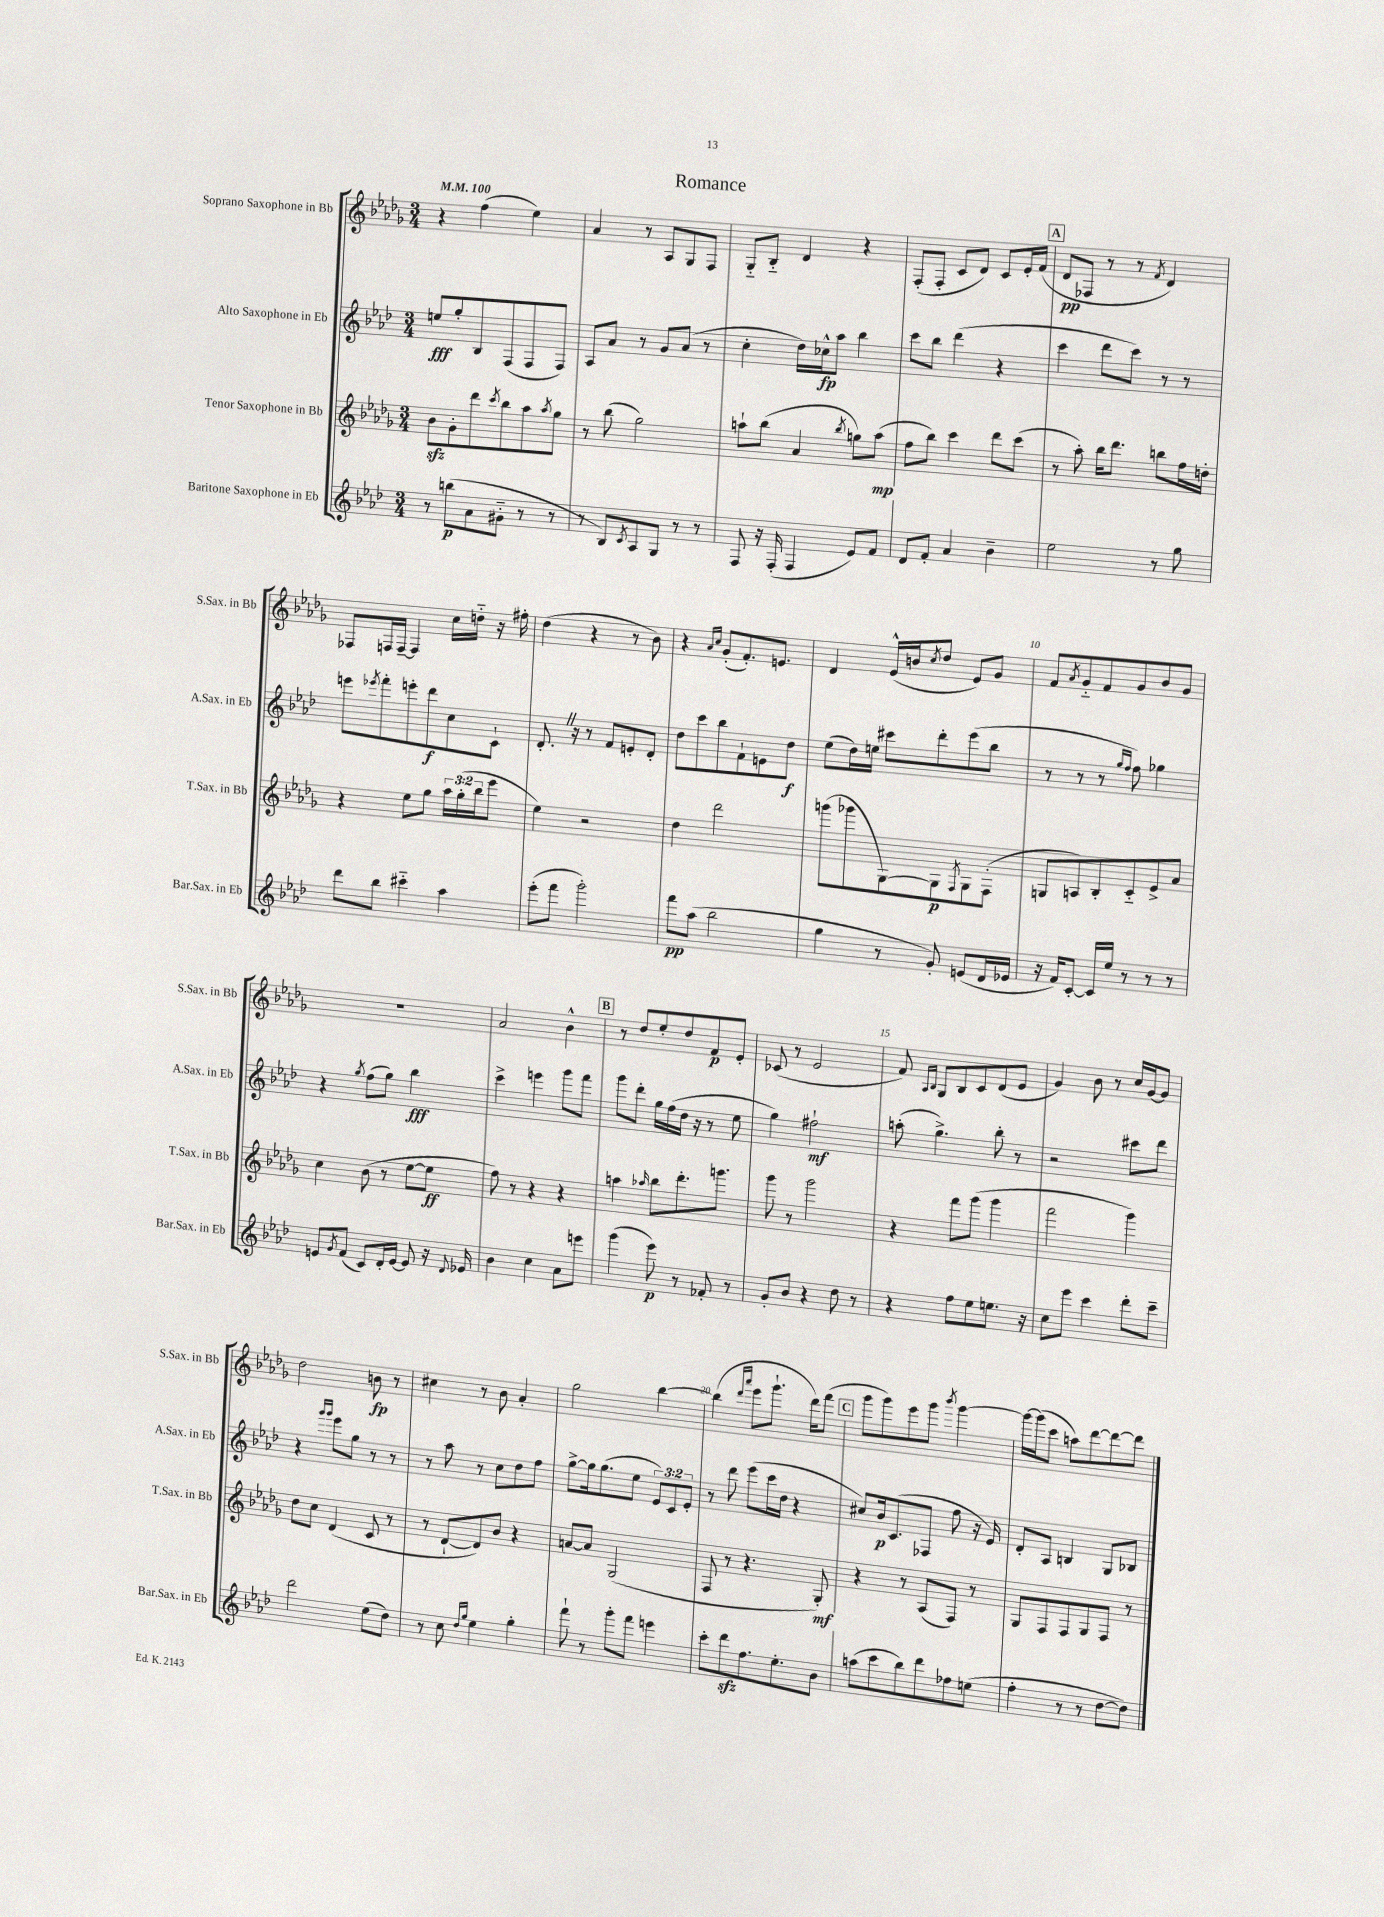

**kern	**kern	**kern	**kern
*staff4	*staff3	*staff2	*staff1
*clefG2	*clefG2	*clefG2	*clefG2
*k[b-e-a-d-]	*k[b-e-a-d-g-]	*k[b-e-a-d-]	*k[b-e-a-d-g-]
*M3/4	*M3/4	*M3/4	*M3/4
*MM100	*MM100	*MM100	*MM100
8r	8b-	8ee	4r
(8bb	8g-'	8gg'	.
8a-	8ddd-	8B-	(4ff
.	8qccc	.	.
8g#'~	8bb-	(8F	.
8r	8aa-	8F	4ee-)
.	8qaa-	.	.
8r	8gg-	8F)	.
=	=	=	=
8r	8r	8A-	4a-
8B-)	(8bb-	8a-	.
8qc	.	.	.
8A-	2gg-)	8r	8r
8G	.	8g	8A-
8r	.	(8a-	8G-
8r	.	8r	8F
=	=	=	=
8F	8aa`	4cc'	8G-'~
16r	(8bb-	.	8B-'~
(16F'	.	.	.
4F	4a-	16dd-)	4d-
.	.	16cc-^^	.
.	.	8aa-	.
.	8qbb-	.	.
8e-)	8gg)	4bb-	4r
8f	(8aa	.	.
=	=	=	=
8d-	8ff	8ccc	(8F'
8f'	8bb-)	8bb-	8F'
4a-	4ccc	(4ddd-	8c
.	.	.	8d-)
4b-~	8ddd-	4r	8c
.	(8ccc	.	16e-'
.	.	.	(16f
=	=	=	=
2ee-	8r	4ccc	8d-
.	8aa-')	.	8F-
.	16bb-	8ddd-	8r
.	8.ddd-	.	.
.	.	8ccc)	8r
.	.	.	8qf
8r	8bb	8r	4d-)
8gg	16ff	8r	.
.	16dd'	.	.
=	=	=	=
8ddd-	4r	8eee	8F-
.	.	8qeee-	.
8bb-	.	8fff'	16F
.	.	.	[16F~
4ccc#'~	8ee-	8eee'	4F]
.	8gg-	8ddd-	.
4aa-	24aa-	8cc	16cc
.	(24gg-'	.	.
.	.	.	16dd'~
.	24bb-	.	.
.	8eee-	8c`	16r
.	.	.	16ff#'
=	=	=	=
(8eee-'	4ee-)	8.d-'	(4dd-
8fff	.	.	.
.	.	16r	.
2ggg')	2r	8r	4r
.	.	8f	.
.	.	8e'	8r
.	.	8d-'	8b-)
=	=	=	=
8fff	4dd-	8dd-	4r
(8aa-	.	8ccc	.
.	.	.	16qqa-
.	.	.	16qqcc
2bb-	2ddd-	8bb-	(8g-'
.	.	8f`	8.f')
.	.	8e	.
.	.	.	8.e
.	.	8dd-	.
=	=	=	=
4gg	(8ggg	(8ee-	4d-
.	8ggg-	16dd-)	.
.	.	16ee	.
8r	[8G-)	8ccc#	(16e-^^
.	.	.	16b
.	.	.	8qcc
8g')	8G-]	8ddd-'	8dd-
.	8qF	.	.
(8e	8G-	(8eee-	8e-)
16d-	(8F'	8bb-	8g-
16e-	.	.	.
=	=	=	=
16r	8G	8r	8f
16f)	.	.	.
.	.	.	8qa-
[8c'	8A)	8r	8g-'~
16c]	8B-'	8r	8f
16ee-	.	.	.
.	.	16qqgg	.
.	.	16qqff	.
8r	8c'~	8ff)	8g-
8r	8e-^	4gg-	8b-
8r	8a-	.	8g-
=	=	=	=
8e	4cc	4r	2.r
8qg	.	.	.
(8f	.	.	.
.	.	8qgg	.
8c)	(8b-	(8ff	.
16d-'	8r	8gg)	.
[16e	.	.	.
8e]	[8ee-	4bb-	.
16r	8ee-]	.	.
8qqd-	.	.	.
16e-	.	.	.
=	=	=	=
4b-	8ff)	4ccc^	2a-
.	8r	.	.
4cc	4r	4eee	.
8a-	4r	8ggg	4b-^^
8eee	.	8fff	.
=	=	=	=
(4ggg	4aa	8ggg	8r
.	.	8ddd-'	8dd-
.	16qqaa-	.	.
8eee-)	8bb-	16gg	8ee-'
.	.	(16ff	.
8r	8.ddd-'	16dd-	8dd-
.	.	16r	.
8f-'	.	8r	8f
.	8.ggg	.	.
8r	.	8ee-	8e-'
=	=	=	=
8g'	8ggg-	4gg)	(8c-
8b-	8r	.	8r
4r	2ggg-	2ff#`	2e-
8dd-	.	.	.
8r	.	.	.
=	=	=	=
4r	4r	(8aa'	8f)
.	.	.	16qqA-
.	.	.	16qqB-
.	.	4.gg^)	8G-
8ff	8fff	.	8B-
8ee-	(8ggg-	.	8c
8.ee	4ggg-	8bb-'	(8d-
.	.	8r	8e-
16r	.	.	.
=	=	=	=
8cc	2fff	2r	4g-)
8eee-	.	.	.
4ccc	.	.	8b-
.	.	.	8r
8ddd-'	4ggg-)	8ccc#	16cc
.	.	.	[16g-
8ccc~	.	8ddd-	8g-]
=	=	=	=
2ddd-	8dd-	4r	2dd-
.	8cc	.	.
.	.	16qqggg	.
.	.	16qqggg	.
.	(4d-	8eee-	.
.	.	8gg	.
(8ee-	8c	8r	8b
8dd-)	8r	8r	8r
=	=	=	=
8r	8r	8r	4cc#
8cc	[8d-`	8aa-	.
16qqdd-	.	.	.
16qqgg	.	.	.
4ee-	8d-])	8r	8r
.	8b-	8cc	8b-
4gg'	4r	8dd-	4a-'
.	.	8ff	.
=	=	=	=
8fff`	[8a	[8gg^	2gg-
8r	8a]	16gg]	.
.	.	(8.gg	.
8ggg'	(2G-	.	.
8fff	.	8ee-	.
4eee	.	12e-)	[4bb-
.	.	12c	.
.	.	12e-'	.
=	=	=	=
8ccc'	8F	8r	(4bb-]
8ddd-	8r	8ddd-	.
.	.	.	16qqddd-
.	.	.	16qqaaa-
8.ff	4.r	(8eee-	8eee-
.	.	16ccc	8.ggg-`
8.ee-'	.	16dd-	.
.	.	4r	.
.	.	.	16ddd-)
8b-	8G-')	.	(8fff
=	=	=	=
(8aa	4r	8cc#)	8ggg-
8ccc	.	16b-	8ggg-)
.	.	(8.c	.
8bb-)	8r	.	8eee-
8ddd-	(8A-	8F-	8ggg-
.	.	.	8qbbb-
8ff-	8F)	8ff	[4ggg-
(8ee	8r	16r	.
.	.	16e-)	.
=	=	=	=
4ff'	8G-	8d-'	16ggg-_
.	.	.	(16ggg-]
.	8F	8A-	8ccc
8r	8F	4B	8aa)
8r	8G-	.	[8ddd-
[8dd-	8F	8G	8ddd-_
8dd-])	8r	8B-	8ddd-]
==	==	==	==
*-	*-	*-	*-
